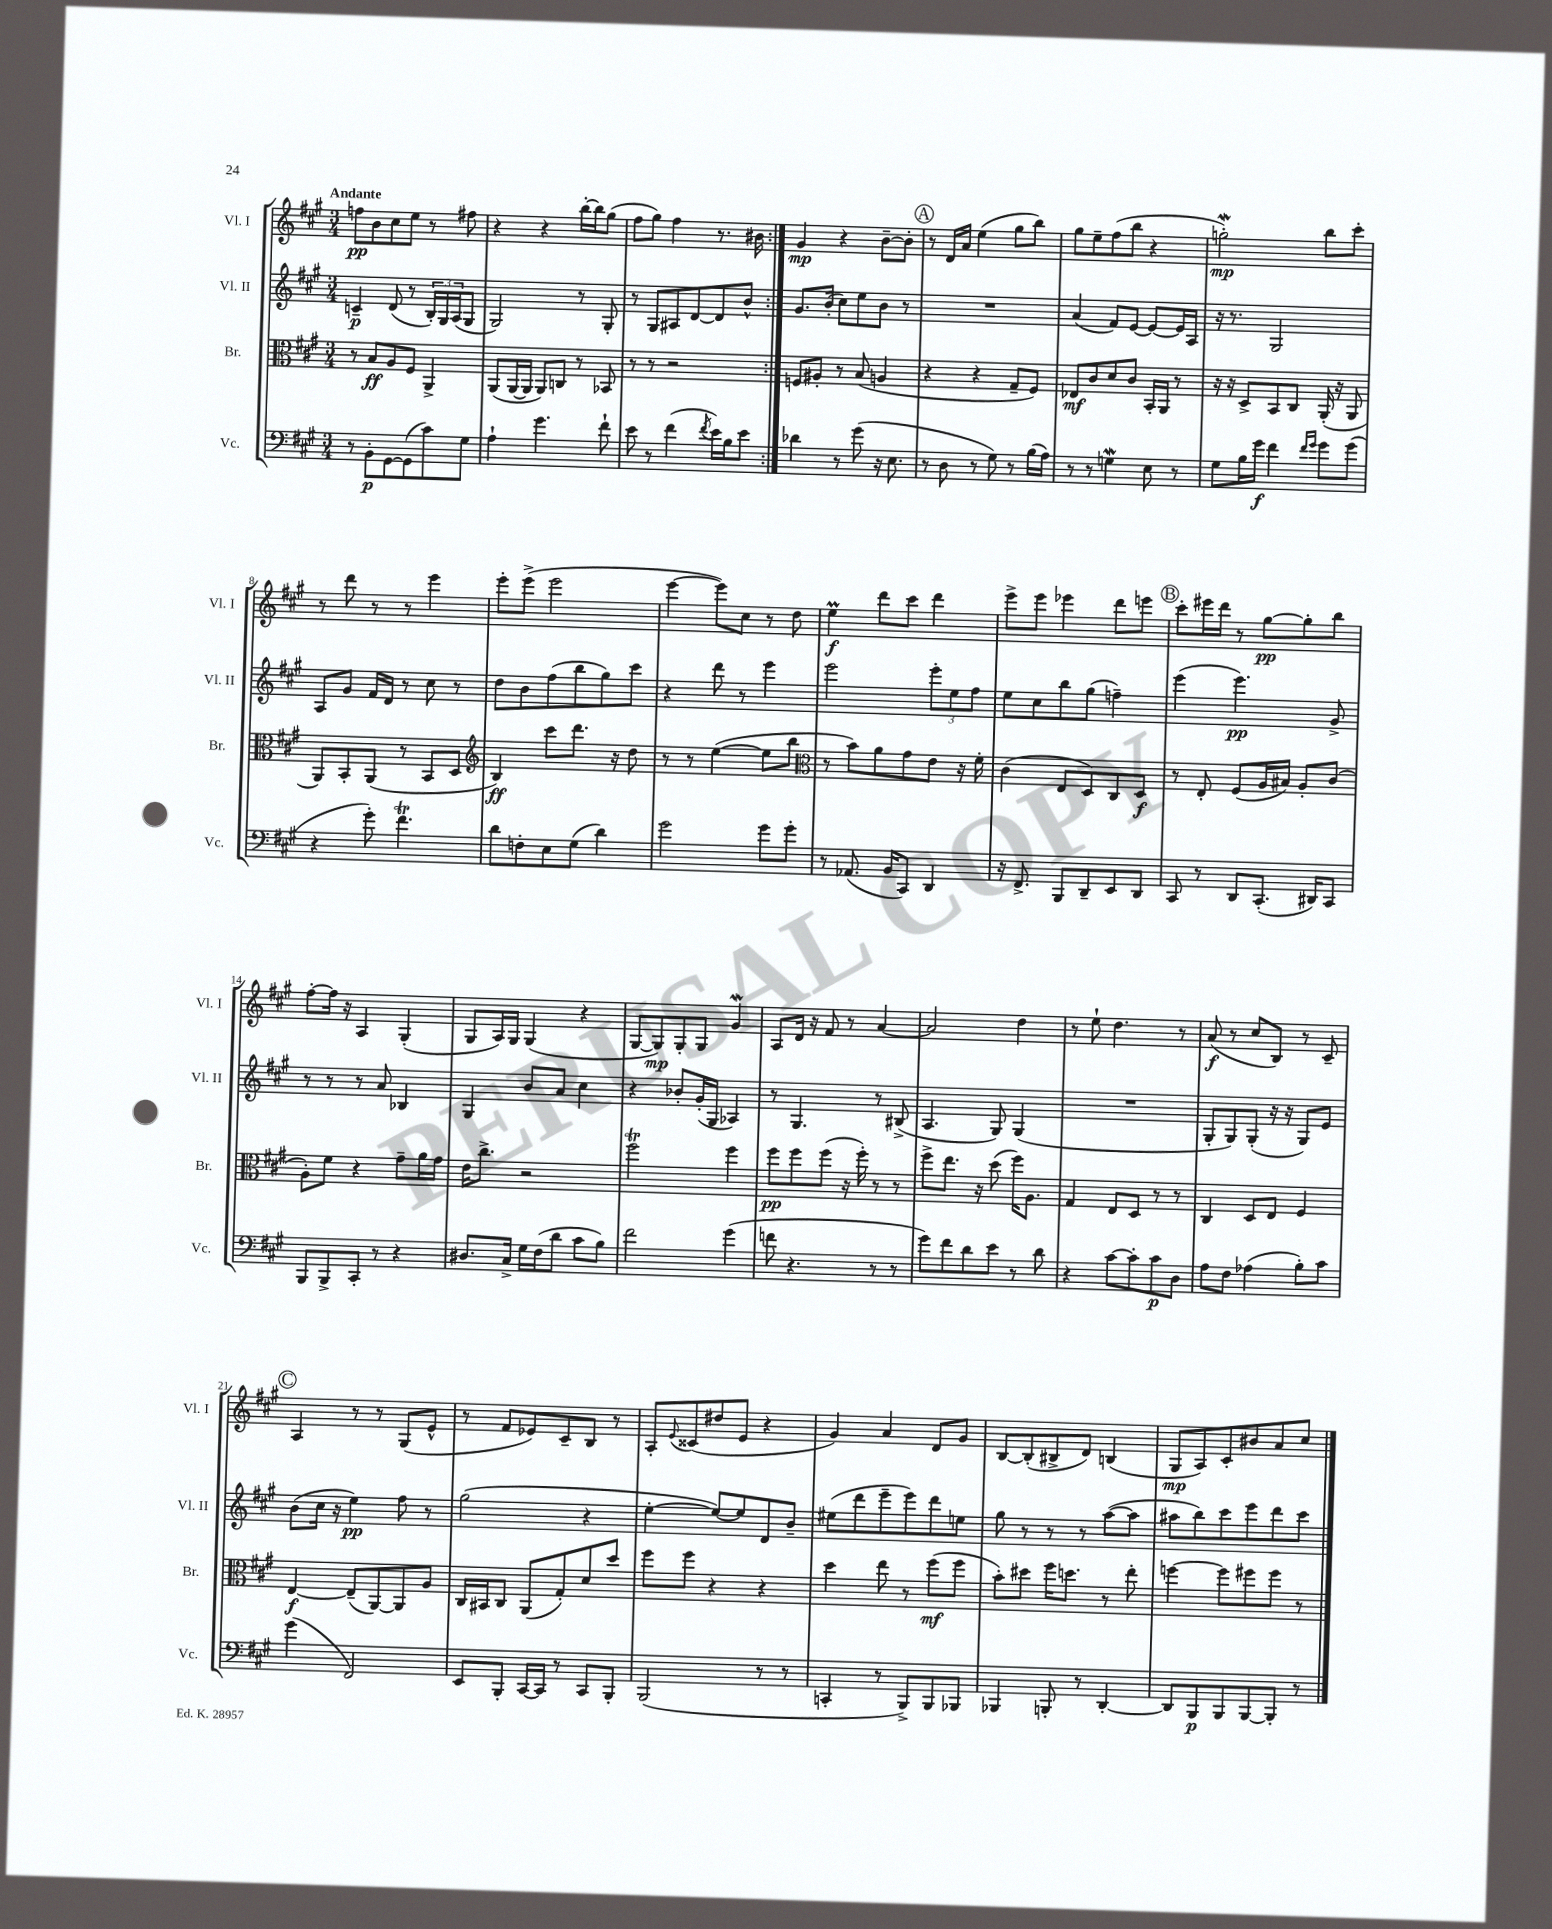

**kern	**kern	**kern	**kern
*staff4	*staff3	*staff2	*staff1
*clefF4	*clefC3	*clefG2	*clefG2
*k[f#c#g#]	*k[f#c#g#]	*k[f#c#g#]	*k[f#c#g#]
*M3/4	*M3/4	*M3/4	*M3/4
8r	8r	4c~/	8ff\L
8BB'\L	8B/L	.	8b\
[8GG#\	8A/	(8d/	8cc#\
(8GG#\]	8F#/J	8r	8ee\J
8c#\)	4AA^/	24B'/LL)	8r
.	.	24G#/	.
.	.	(24A/J	.
8G#\J	.	8G#/J	8ff#\
=	=	=	=
4A`\	(8AA/L	2G#/)	4r
.	[16AA/L	.	.
.	16AA/]JJ	.	.
4.g#\	8AA/L)	.	4r
.	8C/J	.	.
.	8r	8r	[16bb'\LL
.	.	.	16bb\]J
8f#`\	8BB-/	8G#'/	(8gg#\J
=	=	=	=
8e\	8r	8r	8ff#\L
8r	8r	8G#/L	8gg#\J)
(4f#\	2r	8A#/	4ff#\
.	.	[8d/	.
8qf#/	.	.	.
16e\LL)	.	8d/]	8.r
16B\J	.	.	.
8e\J	.	8b^^/J	.
.	.	.	16b#\
=:|!	=:|!	=:|!	=:|!
4d-\	8F/L	8.g#/L	4g#/
.	8A#'/J	.	.
.	.	(16b'/Jk	.
8r	8r	8cc#\L)	4r
(8g#\	(8B/	8ee\	.
16r	4A/	8b\J	[8b~\L
8.E\	.	.	.
.	.	8r	8b'\]J
=	=	=	=
8r	4r	2.r	8r
8D\	.	.	16d/LL
.	.	.	16a/JJ
8r	4r	.	(4ee\
8G#\)	.	.	.
8r	8G#~/L	.	8gg#\L
(16B\LL	8F#/J)	.	8bb\J)
16A\JJ)	.	.	.
=	=	=	=
8r	8E-/L	(4a/	8gg#\L
8r	8c#/	.	8ee~\
4G\	8d/	8f#/L)	(8ff#\
.	8c#/J	[8e/J	8bb\J
8E\	16BB'/LL	8e/_L	4r
.	16AA/JJ	.	.
8r	8r	16e/]L	.
.	.	16A/JJ	.
=	=	=	=
8G#\L	16r	16r	2gg'\)
.	16r	8.r	.
16B\L	8D^/L	.	.
16g#\JJ	.	.	.
4f#\	8BB/	2G#/	.
.	8C#/J	.	.
16qqf#/LL	.	.	.
16qqg#/JJ	.	.	.
8g#\L	(16AA'/	.	8bb\L
.	16r	.	.
(8g#\J	8AA/	.	8ccc#'\J
=	=	=	=
4r	8AA/L)	8A/L	8r
.	8BB'/	8g#/J	8ddd\
8g#'\)	(8AA/J	16f#/LL	8r
.	.	16d/JJ	.
4.f#\	8r	8r	8r
.	8BB/L	8cc#\	4eee\
.	8D/J	8r	.
=	=	=	=
*	*clefG2	*	*
8d\L	4B/)	8dd\L	8eee'\L
8F'\	.	8b\	(8eee^\J
8E\	8ccc#\L	(8ff#\	2eee\
(8G#\J	8.ddd\J	8bb\	.
4d\)	.	8gg#\)	.
.	16r	.	.
.	8dd\	8ccc#\J	.
=	=	=	=
2g#\	8r	4r	[4eee\
.	8r	.	.
.	([4ee\	8ddd\	8eee\]L)
.	.	8r	8cc#\J
8g#\L	8ee\]L	4eee\	8r
8g#'\J	8bb\J	.	8dd\
=	=	=	=
*	*clefC3	*	*
8r	8r	2eee\	4ee\
(8.AA-/	8b\L)	.	.
.	8a\	.	8ddd\L
16BB/LK	.	.	.
8CC#/J)	8g#\	.	8ccc#\J
4DD/	8e\J	12eee'\L	4ddd\
.	.	12ee\	.
.	16r	.	.
.	.	12ff#\J	.
.	16f#'\	.	.
=	=	=	=
16r	(4c#\	8ee\L	8eee^\L
8.FF#^/	.	.	.
.	.	8cc#\	8eee\J
8BBB/L	8E/L	8bb\	4eee-\
8DD~/	8D/)	(8gg#\J	.
8EE/	8C#/	4ff~\)	8ddd\L
8DD/J	8D/J	.	8eee\J
=	=	=	=
8CC#/	8r	(4eee\	8ccc#'\L
8r	8E'/	.	16eee#\L
.	.	.	16ddd\JJ
8DD/L	(8F#/L	4.eee\)	8r
(8.CC#'/J	16A/L	.	[8gg#\L
.	16B#/JJ)	.	.
.	8A'/L	.	8gg#'\]
16DD#/LK)	.	.	.
8CC#/J	(8c#/J	8g#^/	8bb\J
=	=	=	=
8BBB/L	8A'\L)	8r	[8ff#'\L
8BBB^/	8f#\J	8r	16ff#\]Jk
.	.	.	16r
8CC#'/J	4r	8r	4A/
8r	.	8a/	.
4r	8g#~\L	4B-/	(4G#'/
.	16a\L	.	.
.	16g#\JJ	.	.
=	=	=	=
8.D#/L	16e\LK	4G#/	8G#/L
.	8.cc#^\J	.	.
.	.	.	16A/L)
16C#^/Jk	.	.	16G#/JJ
16G#\LL	2r	8b/L	(4G#/
(16F#\J	.	.	.
8d\J	.	8a/J	.
8c#\L	.	4cc#\	4r
8B\J)	.	.	.
=	=	=	=
2f#\	2ff#\	4r	[8G#/L
.	.	.	8G#/])
.	.	8b-'/L	8G#'/
.	.	(16g#'/L	8G#/J
.	.	16G#/JJ	.
(4g#\	4ff#\	4A-/)	4g#/
=	=	=	=
8f\	8ff#\L	8r	8A/L
4.r	8ff#\	4.G#/	16d/Jk
.	.	.	16r
.	(8ff#\J	.	8f#/
.	16r	.	8r
.	16ff#'\)	.	.
8r	8r	8r	[4a/
8r	8r	(8B#^/	.
=	=	=	=
8g#\L)	8ff#^\L	4.A/	2a/]
8f#\	8.ee\J	.	.
8d\	.	.	.
.	16r	.	.
8e\J	(8dd\	8G#/)	.
8r	16ff#\LK)	(4G#/	4dd\
.	8.A\J	.	.
8d\	.	.	.
=	=	=	=
4r	4G#/	2.r	8r
.	.	.	8ee`\
[8c#\L	8E/L	.	4.dd\
8c#'\]	8D/J	.	.
8c#\	8r	.	.
8D\J	8r	.	8r
=	=	=	=
8A\L	4C#/	8G#'/L	(8a/
8F#\J	.	8G#/)	8r
(4A-\	8D/L	(8G#'/J	8cc#/L
.	8E/J	16r	8B/J)
.	.	16r	.
8B'\L)	4F#/	8G#/L)	8r
8c#\J	.	8e/J	8c#~/
=	=	=	=
(4g#\	[4E/	(8b\L	4A/
.	.	16cc#\Jk	.
.	.	16r	.
2FF#/)	(8E~/]L	4ee\)	8r
.	[8AA/)	.	8r
.	8AA/]	8ff#\	(8G#/L
.	8A/J	8r	8e^^/J
=	=	=	=
8EE/L	16C#/LL	(2gg#\	8r
.	16BB#/J	.	.
8BBB'/J	8C#/J	.	8f#/L
[16CC#/LL	(8AA/L	.	8e-/)
16CC#/]JJ	.	.	.
8r	8G#'/)	.	8c#~/
8CC#/L	8d/	4r	8B/J
8BBB'/J	8dd/J	.	8r
=	=	=	=
(2BBB/	8ff#\L	[4ee'\	8A'/L
.	.	.	8qqe/
.	8ff#\J	.	(8c##/
.	4r	8ee/_L)	8dd#/
.	.	8ee/]	8e/J
8r	4r	8d/	4r
8r	.	8b~/J	.
=	=	=	=
4CC'/	4dd\	(8ee#\L	4g#/)
.	.	8ddd\	.
8r	8ee\	8eee~\	4a/
8BBB^/L)	8r	8eee\)	.
8BBB/	(8ff#\L	8ddd\	8d/L
8BBB-/J	8ff#\J	8ee\J	8g#/J
=	=	=	=
4BBB-/	8b'\L)	8gg#\	[8B/L
.	8dd#\J	8r	(8B'/]
8BBB'/	16ff#\LK	8r	8B#^/
.	8.dd\J	.	.
8r	.	8r	8d/J)
[4DD'/	8r	([8aa\L	(4B/
.	8ee'\	8aa\]J	.
=	=	=	=
8DD/]L	[4ff\	8aa#\L	8G#/L
8BBB/	.	8bb\)	8A/)
8BBB/	8ff\]L	8ccc#\	8c#'/
[8BBB/	8ff#\	8eee\	8b#/
8BBB'/]J	8ff#\J	8ddd\	8a/
8r	8r	8ccc#\J	8cc#/J
==	==	==	==
*-	*-	*-	*-
